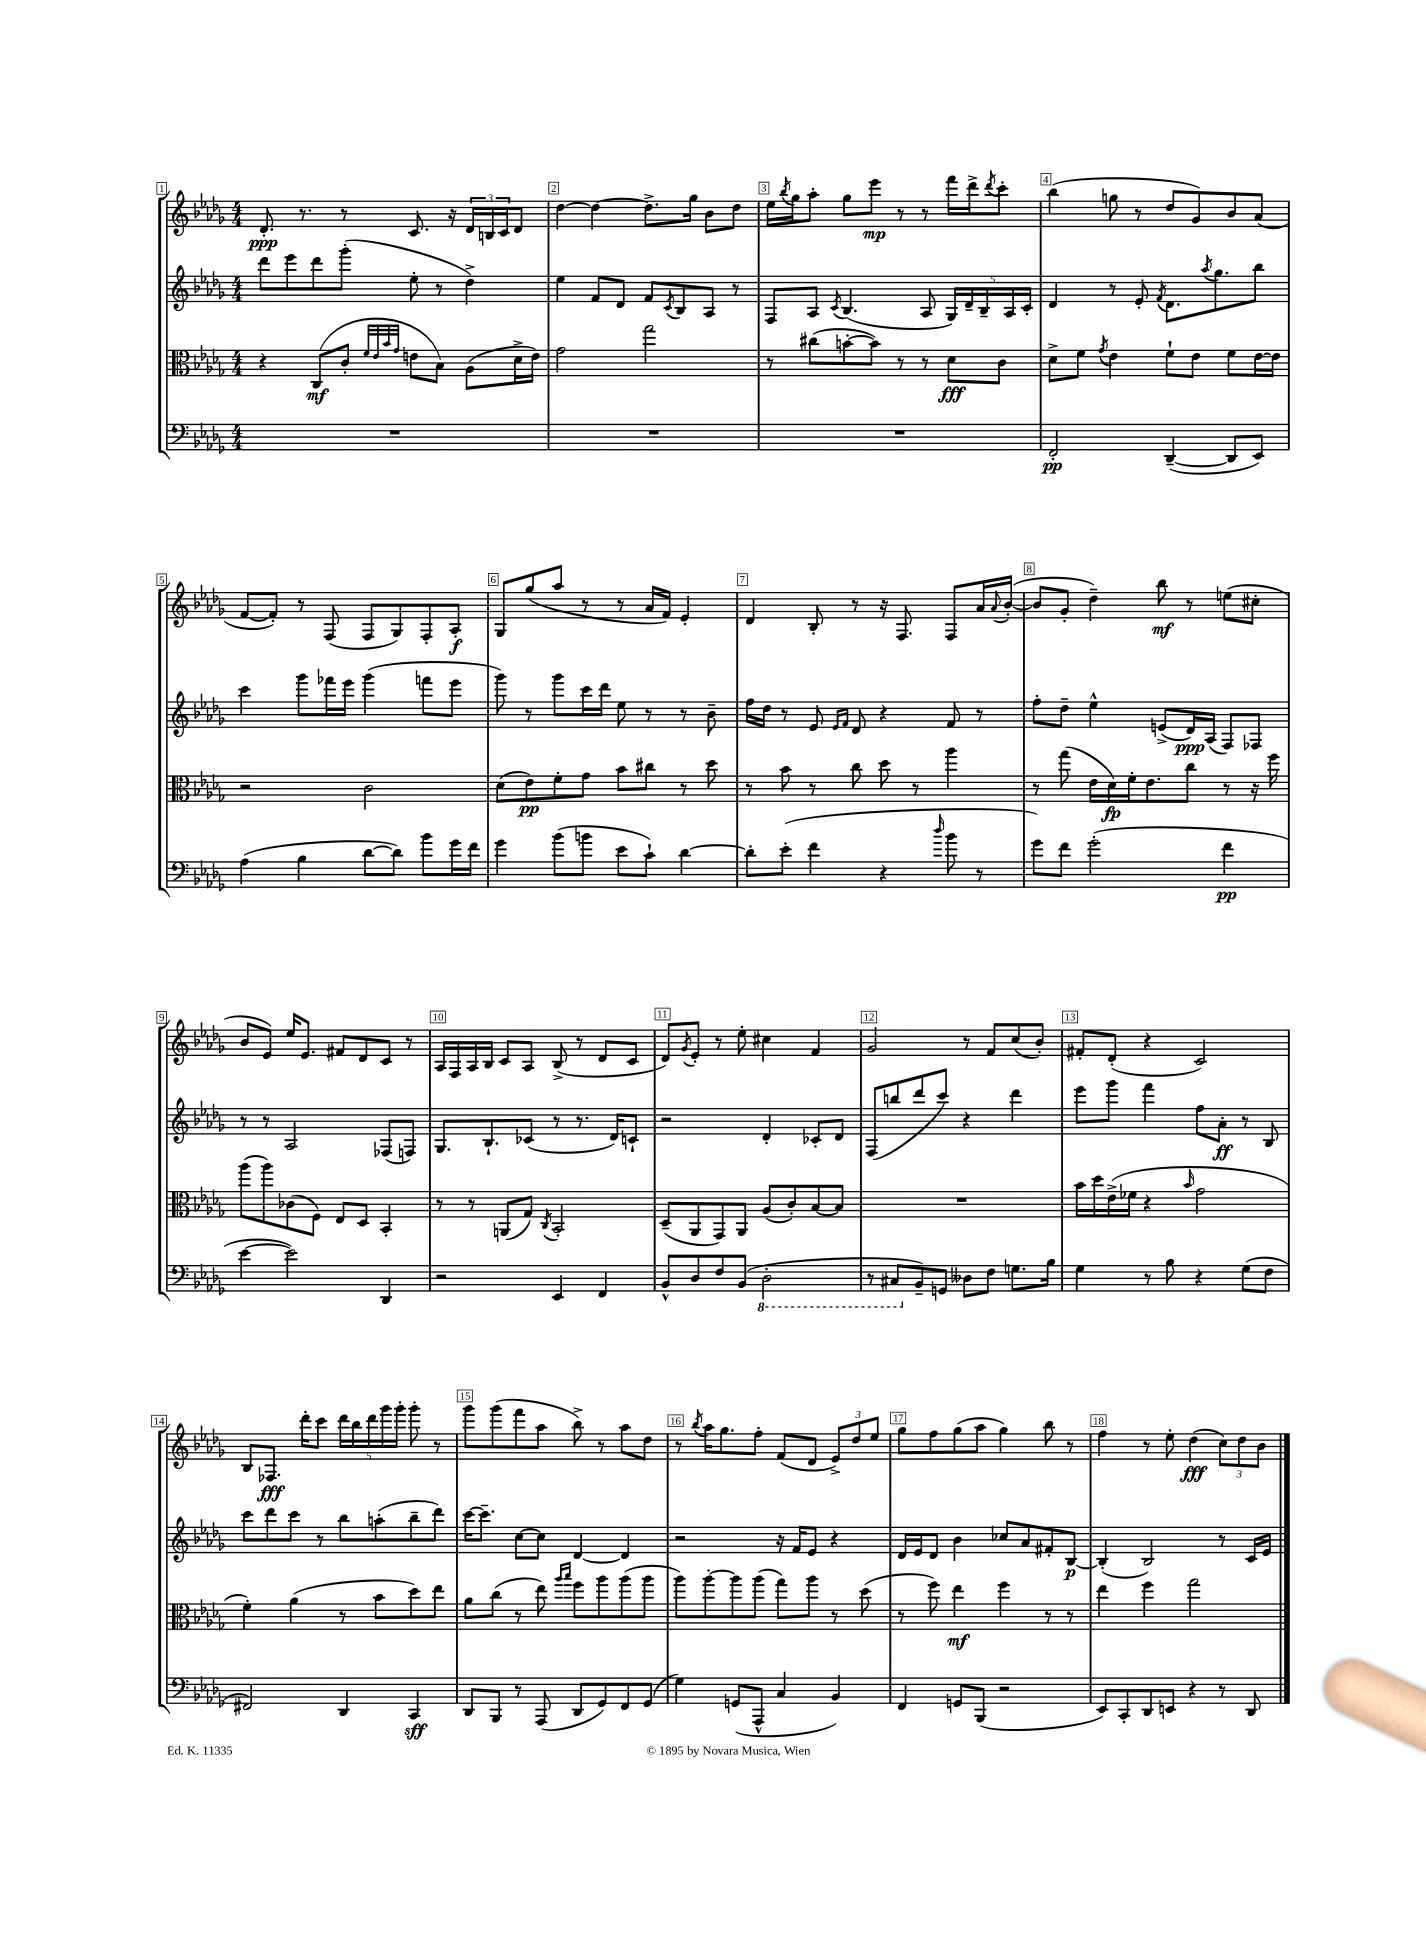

**kern	**kern	**kern	**kern
*staff4	*staff3	*staff2	*staff1
*clefF4	*clefC3	*clefG2	*clefG2
*k[b-e-a-d-g-]	*k[b-e-a-d-g-]	*k[b-e-a-d-g-]	*k[b-e-a-d-g-]
*M4/4	*M4/4	*M4/4	*M4/4
1r	4r	8ddd-\L	8.d-'/
.	.	8eee-\	.
.	.	.	8.r
.	(8C/L	8ddd-\	.
.	8c'/J	(8ggg-'\J	8r
.	32qqf/LLL	.	.
.	32qqe-/	.	.
.	32qqb-/	.	.
.	32qqg-/JJJ	.	.
.	8e\L	8ee-'\	8.c/
.	8B-\J)	8r	.
.	.	.	16r
.	(8A-\L	4dd-^\)	24d-/LL
.	.	.	24B/
.	.	.	24c/J
.	16d-^\L	.	8d-/J
.	16e\JJ)	.	.
=	=	=	=
1r	2g-\	4ee-\	[4dd-\
.	.	8f/L	4dd-\_
.	.	8d-/J	.
.	2gg-\	8f/L	8.dd-^\]L
.	.	8qc/	.
.	.	8B-/	.
.	.	.	16gg-\Jk
.	.	8A-/J	8b-\L
.	.	8r	8dd-\J
=	=	=	=
1r	8r	8F/L	16ee-\LL
.	.	.	8qbb-/
.	.	.	16gg-\J
.	(8cc#\L	8A-/J	8aa-'\J
.	.	8qc/	.
.	[8b'\	(4.B-/	8gg-\L
.	8b\]J)	.	8eee-\J
.	8r	.	8r
.	8r	8A-/	8r
.	8d-\L	20G-/LL)	16fff\LL
.	.	20d-~/	.
.	.	.	16ddd-^\J
.	.	20B-~/	.
.	.	.	8qddd-/
.	8c\J	.	8ccc'\J
.	.	20A-/	.
.	.	20c'/JJ	.
=	=	=	=
2FF'/	8d-^\L	4d-/	(4bb-\
.	8f\J	.	.
.	8qg-/	.	.
.	4e-\	8r	8gg\
.	.	8e-'/	8r
.	.	8qf/	.
([4DD-~/	8f`\L	8.d-\L	8dd-/L
.	8e-\J	.	8g-/)
.	.	8qaa-/	.
.	.	8.gg-\	.
8DD-/]L	8f\L	.	8b-/
8EE-/J)	[16e-\L	8bb-\J	(8a-/J
.	16e-\]JJ	.	.
=	=	=	=
(4A-\	2r	4ccc\	[8f/L
.	.	.	8f'/]J)
4B-\	.	8ggg-\L	8r
.	.	16fff-\L	(8F/
.	.	16eee-\JJ	.
[8d-\L	2c\	(4ggg-\	8F/L
8d-\]J)	.	.	8G-/)
8b-\L	.	8fff\L	8F'/
16g-\L	.	8eee-\J	8A-'/J
16f\JJ	.	.	.
=	=	=	=
4g-\	(8d-\L	8ggg-\)	8G-/L
.	8e-\)	8r	(8gg-/
(8b-\L	8f'\	8ggg-\L	8aa-/J
8b\J	8g-\J	16ccc\L	8r
.	.	16ddd-\JJ	.
8e-\L	8b-\L	8ee-\	8r
8c`\J)	8cc#\J	8r	16a-/LL
.	.	.	16f/JJ)
[4d-\	8r	8r	4e-'/
.	8dd-\	8b-~\	.
=	=	=	=
8d-'\]L	8r	16ff\LL	4d-/
.	.	16dd-\JJ	.
(8e-'\J	8b-\	8r	.
4f\	8r	8e-/	8B-'/
.	.	16qqe-/LL	.
.	.	16qqf/JJ	.
.	8cc\	8d-/	8r
4r	8dd-\	4r	16r
.	.	.	8.F/
.	8r	.	.
16qqdd-/	.	.	.
8b-\	4aa-\	8f/	8F/L
8r	.	8r	16a-/L
.	.	.	8qqa-/
.	.	.	([16b-'/JJ
=	=	=	=
8g-\L)	8r	8ff'\L	8b-/]L
8f\J	(8gg-\	8dd-~\J	8g-'/J
(2g-'\	16e-\LL	4ee-^^\	4dd-~\)
.	16d-\)	.	.
.	16f'\J	.	.
.	8.e-\	.	.
.	.	(8e^/L	8bb-\
.	8cc\J	16d-/L)	8r
.	.	(16A-/JJ	.
4f\	8r	8F/L)	(8ee\L
.	16r	8F-/J	8cc#'\J
.	16ff\	.	.
=	=	=	=
[4e-\	(8aa-\L	8r	8b-/L
.	8aa-\)	8r	8e-/J)
2e-\])	(8c-\	2A-/	16ee-/LK
.	.	.	8.e-/J
.	8F\J)	.	.
.	8E-/L	.	8f#/L
.	8D-/J	.	8d-/
4DD-/	4BB-'/	(8F-/L	8c/J
.	.	8F/J)	8r
=	=	=	=
2r	8r	8.G-/L	16A-/LL
.	.	.	16F/
.	8r	.	16A-/
.	.	8.B-`/	16B-/JJ
.	(8AA/L	.	8c/L
.	8G-/J)	(8c-/J	8A-/J
.	8qC/	.	.
4EE-/	2BB-'/	8r	(8B-^/
.	.	8.r	8r
4FF/	.	.	8d-/L
.	.	16d-/LK)	.
.	.	8c`/J	8c/J
=	=	=	=
8BB-^^/L	(8D-~/L	2r	8d-/L)
.	.	.	8qg-/
8D-/	8AA-/	.	8e-'/J
8F/	8GG-/)	.	8r
(8BB-/J	8AA-/J	.	8ee-'\
2DD-'\	(8A-/L	4d-'/	4cc#\
.	8c'/)	.	.
.	[8B-/	8c-'/L	4f/
.	8B-/]J	8d-/J	.
=	=	=	=
8r	1r	(8F/L	2g-/
8CC#/L	.	8bb/	.
8BB-~/)	.	8ddd-/	.
8GG/J	.	8ccc/J)	.
8D--\L	.	4r	8r
8F\J	.	.	8f/L
8.G\L	.	4ddd-\	(8cc/
.	.	.	8b-'/J)
16B-\Jk	.	.	.
=	=	=	=
4G-\	16b-\LL	8eee-\L	8f#'/L
.	16dd-\	.	.
.	(16e-^\	8ggg-\J	(8d-'/J
.	16f-\JJ	.	.
8r	4r	4fff\	4r
8B-\	.	.	.
.	16qqb-/	.	.
4r	2g-\	8ff\L	2c/)
.	.	8a-'\J	.
(8G-\L	.	8r	.
8F\J	.	8B-/	.
=	=	=	=
2FF#/)	4f'\)	8ccc\L	8B-/L
.	.	8ddd-\	8.F-/J
.	(4a-\	8ccc\J	.
.	.	.	16ddd-'\LK
.	.	8r	8ccc\J
4DD-/	8r	8bb-\L	20ddd-\LL
.	.	.	20bb-\
.	.	.	20ddd-\
.	8b-\L	(8aa'\	.
.	.	.	20ggg-\
.	.	.	20ggg-'\JJ
4CC/	8dd-\)	8bb-~\	8ggg-'\
.	8ee-\J	8ddd-\J)	8r
=	=	=	=
8DD-/L	8a-\L	[16ccc\LK	8ggg-\L
.	.	8.ccc~\]J	.
8BBB-/J	(8cc\J	.	(8ggg-\
8r	8r	[8cc\L	8fff\
(8AAA-/	8ee-\)	8cc\]J	8aa-\J
.	16qqaa-/LL	.	.
.	16qqbb-/JJ	.	.
8DD-/L	8ff\L	[4d-/	8bb-^\)
8GG-/)	8aa-\	.	8r
8FF/	(8aa-\	4d-/]	8aa-\L
(8GG-/J	8aa-\J	.	8dd-\J
=	=	=	=
4G-\)	8aa-\L)	2r	8r
.	.	.	8qbb-/
.	[8aa-'\	.	16aa-\LK
.	.	.	8.gg-\
(8GG/L	8aa-\]	.	.
8AAA-^^/J	(8aa-\J	.	8ff'\J
4C/	8gg-\L)	16r	(8f/L
.	.	16f/LK	.
.	8aa-\J	8e-/J	8d-/J
4BB-/)	8r	4r	12e-^/L)
.	.	.	12dd-/
.	(8dd-\	.	.
.	.	.	12ee-/J
=	=	=	=
4FF/	8r	16d-/LL	8gg-\L
.	.	16e-/J	.
.	8ff\)	8d-/J	8ff\
8GG/L	4ee-\	4b-\	(8gg-\
(8BBB-/J	.	.	8aa-\J
2r	4ff\	8cc-/L	4gg-\)
.	.	8a-/	.
.	8r	8f#'/	8bb-\
.	8r	[8B-/J	8r
=	=	=	=
8EE-/L)	4ee-\	(4B-'/]	4ff\
8CC'/	.	.	.
8DD-/	4ff\	2B-/)	8r
8EE/J	.	.	8ee-'\
4r	2gg-\	.	(4dd-\
8r	.	8r	12cc\L)
.	.	.	12dd-\
8DD-/	.	16c/LL	.
.	.	.	12b-\J
.	.	16e-/JJ	.
==	==	==	==
*-	*-	*-	*-
